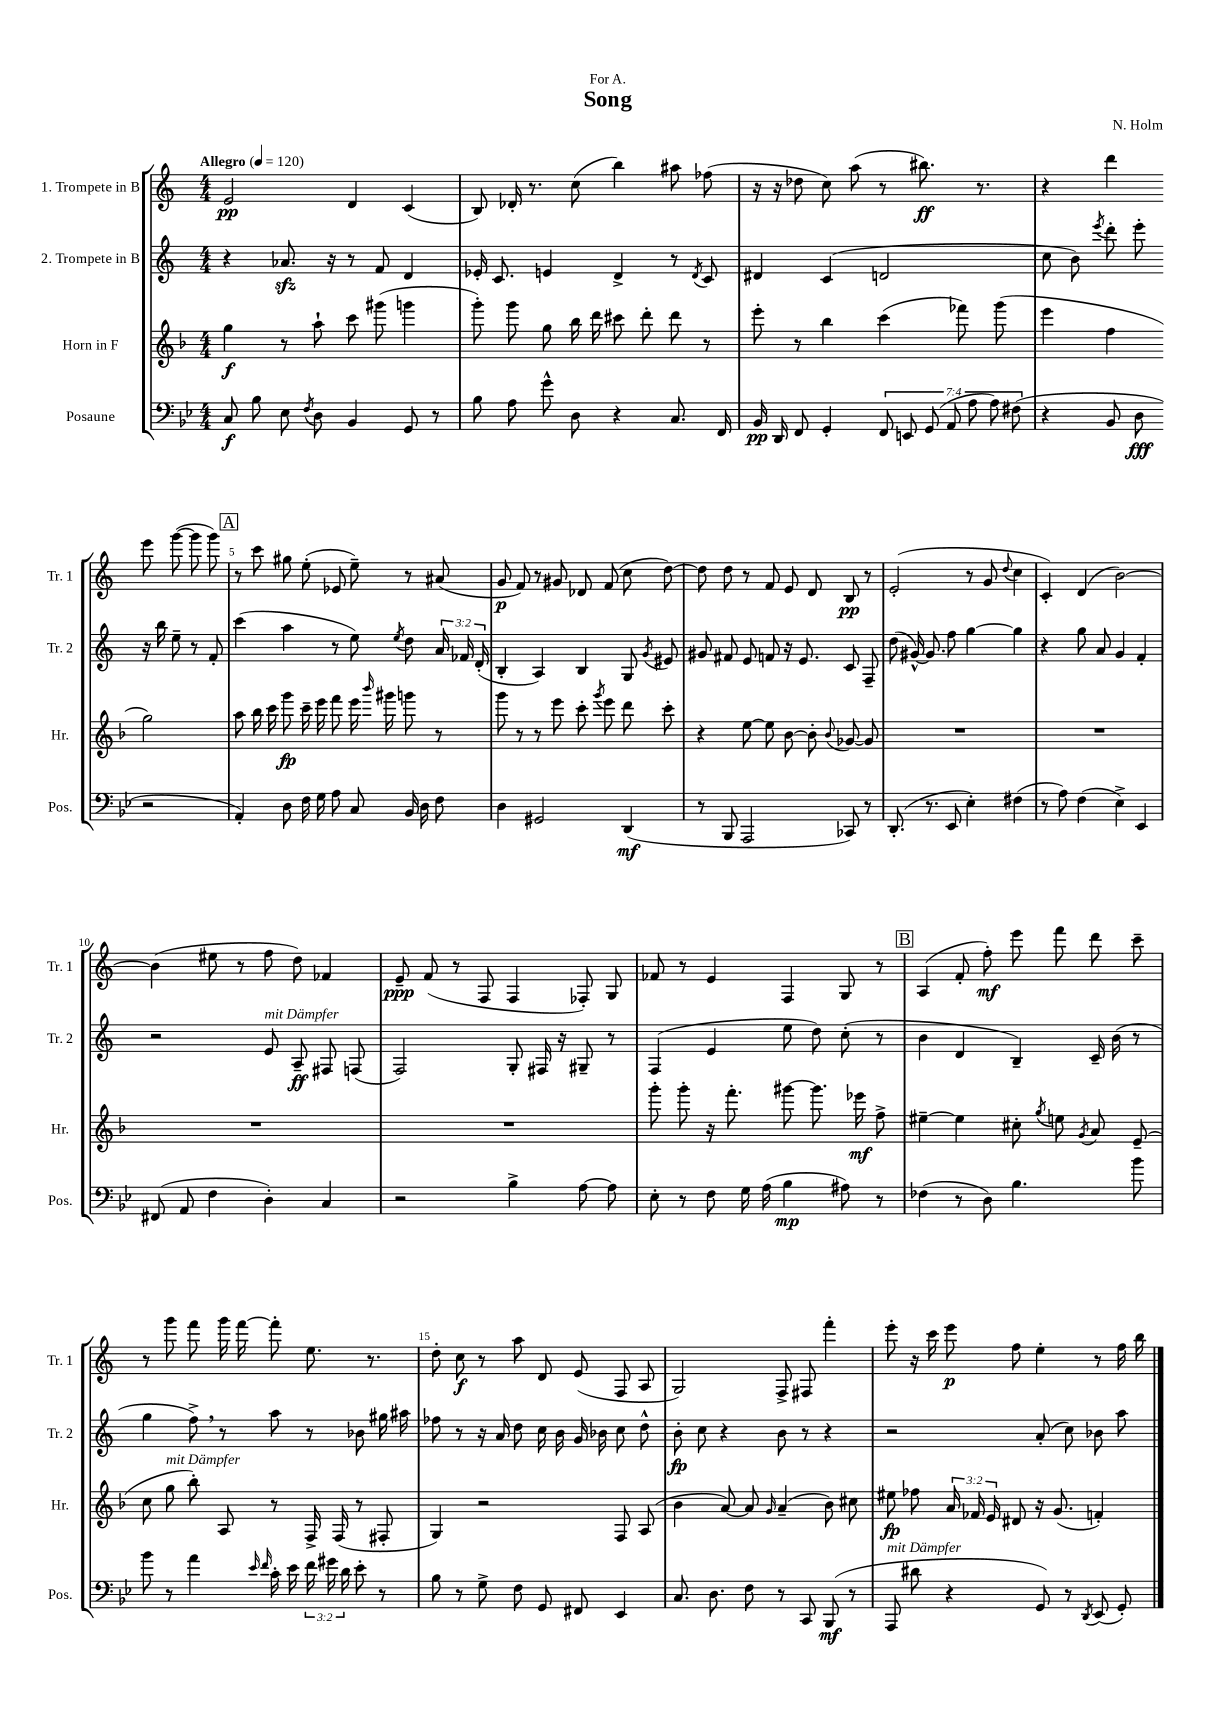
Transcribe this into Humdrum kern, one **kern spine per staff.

**kern	**kern	**kern	**kern
*staff4	*staff3	*staff2	*staff1
*clefF4	*clefG2	*clefG2	*clefG2
*k[b-e-]	*k[b-]	*k[]	*k[]
*M4/4	*M4/4	*M4/4	*M4/4
*MM120	*MM120	*MM120	*MM120
8C	4gg	4r	2e
8B-	.	.	.
8E-	8r	8.a-	.
8qF	.	.	.
8D	8aa`	.	.
.	.	16r	.
4BB-	8ccc	8r	4d
.	(8ggg#	8f	.
8GG	4ggg	4d	(4c
8r	.	.	.
=	=	=	=
8B-	8ggg')	16e-'	8B)
.	.	8.c	.
8A	8ggg	.	16d-'
.	.	.	8.r
8g^^	8gg	4e	.
8D	16bb-	.	(8cc
.	16ddd	.	.
4r	8ccc#	4d^	4bb)
.	8ddd'	.	.
8.C	8ddd	8r	8aa#
.	.	8qd	.
.	8r	8c	(8ff-
16FF	.	.	.
=	=	=	=
16BB-	8eee'	4d#	16r
16DD	.	.	16r
8FF	8r	.	8dd-
4GG'	4bb-	(4c	8cc)
.	.	.	(8aa
14FF	(4ccc	2d	8r
14EE	.	.	.
.	.	.	8.bb#)
(14GG	.	.	.
14AA	.	.	.
.	8fff-)	.	.
14A	.	.	.
.	.	.	8.r
14A)	.	.	.
.	(8ggg	.	.
(14F#	.	.	.
=	=	=	=
4r	4eee	8cc	4r
.	.	8b)	.
.	.	8qeee	.
8BB-	4ff	8ddd'	4ddd
8D	.	8eee'	.
2r	2gg)	16r	8eee
.	.	16bb	.
.	.	8ee~	([8ggg
.	.	8r	8ggg]
.	.	8f'	8ggg)
=	=	=	=
4AA')	8aa	(4ccc	8r
.	16bb-	.	8ccc
.	16ccc	.	.
8D	8ggg	4aa	8gg#
16F	16ccc~	.	(8ee'
16G	16eee	.	.
8A	8fff	8r	8e-
8C	16eee	8ee)	8ee~)
.	16qqbbb-	.	.
.	16ggg#	.	.
.	.	8qee	.
16BB-	8ggg	8dd	8r
16D	.	.	.
8F	8r	24a	(8a#
.	.	24f-	.
.	.	(24d'	.
=	=	=	=
4D	8ggg	4B'	8g
.	8r	.	8f)
2GG#	8r	4A)	8r
.	8eee	.	8g#
.	8ccc'	4B	8d-
.	8qggg	.	.
.	8eee	.	(8f
(4DD	8ddd	8G	8cc
.	.	8qg	.
.	8ccc'	8e#	[8dd)
=	=	=	=
8r	4r	8g#	8dd]
8BBB-	.	8f#	8dd
2AAA	[8ee	8e	8r
.	8ee]	8f	8f
.	[8b-	16r	8e
.	.	8.e	.
.	8b-']	.	8d
.	8qqb-	.	.
8CC-)	[8g-	8c	8B
8r	8g-]	8F~	8r
=	=	=	=
(8.DD'	1r	(8dd	(2e'
.	.	[16g#^^)	.
8.r	.	8.g#]	.
8EE-	.	8ff	.
4E-')	.	[4gg	8r
.	.	.	8g
.	.	.	8qqdd
(4F#	.	4gg]	4cc
=	=	=	=
8r	1r	4r	4c')
8A)	.	.	.
(4F	.	8gg	(4d
.	.	8a	.
4E-^)	.	4g	[2b)
4EE-	.	4f'	.
=	=	=	=
(8FF#	1r	2r	(4b]
8AA	.	.	.
4F	.	.	8ee#
.	.	.	8r
4D')	.	8e	8ff
.	.	8A~	8dd)
4C	.	8F#	4f-
.	.	(8F	.
=	=	=	=
2r	1r	2F)	8e~
.	.	.	(8f
.	.	.	8r
.	.	.	8F
4B-^	.	8G'	4F
.	.	16F#	.
.	.	16r	.
[8A	.	8G#~	8F-')
8A]	.	8r	8G
=	=	=	=
8E-'	8ggg'	(4F	8f-
8r	8ggg'	.	8r
8F	16r	4e	4e
.	8.fff'	.	.
16G	.	.	.
(16A	.	.	.
4B-	[8ggg#	8ee	4F
.	8.ggg#]	8dd)	.
8A#)	.	(8cc'	8G
.	16eee-	.	.
8r	8ff^	8r	8r
=	=	=	=
(4F-	[4ee#~	4b	(4A
8r	4ee#]	4d	8f'
8D)	.	.	8ff')
4.B-	8cc#'	4B~)	8eee
.	8qgg	.	.
.	8ee	.	8fff
.	8qg	.	.
.	8a	16c~	8ddd
.	.	(16b	.
8b-	(8e~	8r	8ccc~
=	=	=	=
8b-	8cc	4gg	8r
8r	8gg	.	8ggg
4a	8bb-')	8ff^)	8fff
.	8A	8r	16ggg
.	.	.	[16fff
16qqe-	.	.	.
16qqf	.	.	.
16c'	8r	8aa	8fff']
16e-	.	.	.
24f	16F^	8r	8.ee
24g#	.	.	.
.	(16F	.	.
24d	.	.	.
8e-'	8r	8b-	.
.	.	.	8.r
8r	8F#'	16gg#	.
.	.	16aa#	.
=	=	=	=
8B-	4G)	8ff-	8dd'
8r	.	8r	8cc
8G^	2r	16r	8r
.	.	16a	.
8F	.	8dd	8aa
8GG	.	16cc	8d
.	.	16b	.
8FF#	.	16g	(8e
.	.	16b-	.
4EE-	8F	8cc	8F
.	(8A	8dd^^	8A
=	=	=	=
8.C	4b-	8b'	2G)
.	.	8cc	.
8.D	.	.	.
.	[8a)	4r	.
8F	8a]	.	.
.	16qqg	.	.
8r	(4a~	8b	8F^
8CC	.	8r	8F#
(8BBB-	8b-)	4r	4fff'
8r	8cc#	.	.
=	=	=	=
8AAA	8ee#	2r	8eee'
8d#	8ff-	.	16r
.	.	.	16ccc
4r	24a	.	8eee
.	24f-	.	.
.	24e	.	.
.	8d#	.	8ff
8GG)	16r	(8a'	4ee'
.	(8.g	.	.
8r	.	8cc)	.
8qDD	.	.	.
(8EE-	4f')	8b-	8r
8GG')	.	8aa	16ff
.	.	.	16bb
==	==	==	==
*-	*-	*-	*-
